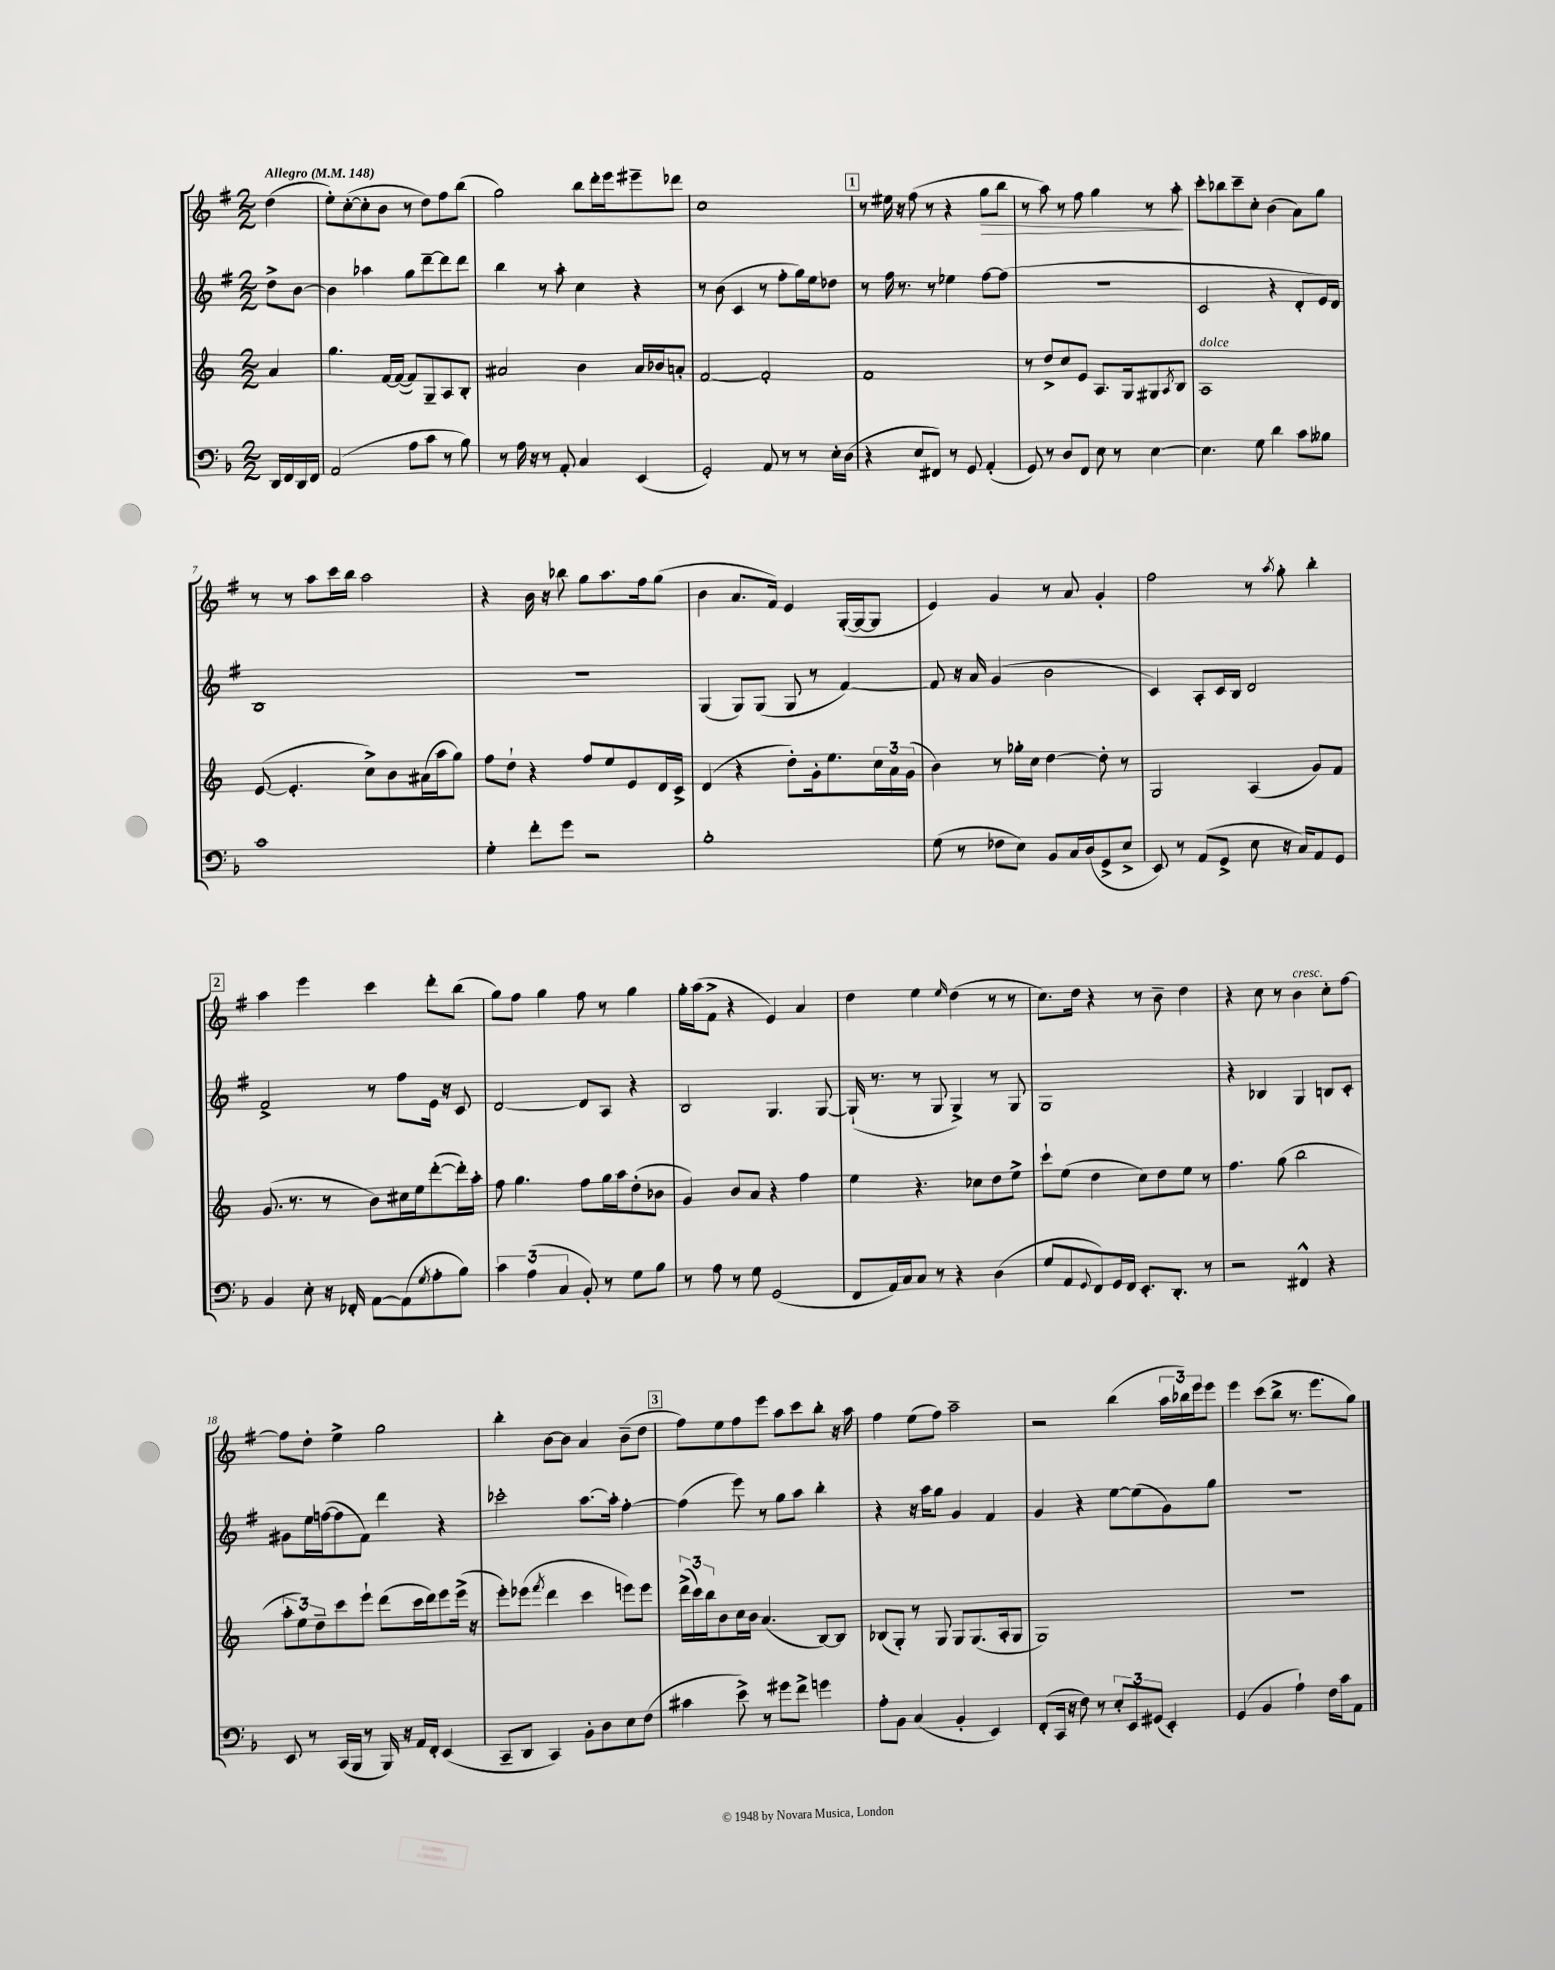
<<
\new StaffGroup <<
\new Staff = "s0" {
    \clef treble \key g \major \numericTimeSignature \time 2/2 \partial 4 \tempo "Allegro" 4 = 148
    d''4( |
    e''8-.) c''8~-.( c''8-. b'8 r8 d''8) fis''8 b''8( |
    g''2) b''8 d'''16-. e'''16 eis'''8-- des'''8 |
    c''1 |
    \mark \markup { \box "1" } r8 eis''16 r16 fis''8( r8 r4 g''8\> b''8 |
    r8 a''8) r8 fis''8 g''4 r8 a''8-.\! |
    c'''8-. bes''8 c'''8-- c''8-. b'4( a'8) g''8 |
    r8 r8 a''8 c'''16 b''16 a''2 |
    r4 b'16 r16 bes''8 g''8 a''8. fis''16 g''8( |
    b'4 a'8. fis'16) e'4 g16~-.( g16~ g8 |
    e'4) g'4 r8 a'8 g'4-. |
    fis''2 r8 \acciaccatura { a''8 } g''8-. b''4-. |
    \mark \markup { \box "2" } a''4 e'''4 c'''4 d'''8-. b''8( |
    g''8) fis''8 g''4 fis''8 r8 g''4 |
    g''16-. a''16( fis'8-> r4 e'4) a'4 |
    d''4 e''4 \grace { e''16 } d''4( r8 r8 |
    c''8.) d''16 r4 r8 b'8-- d''4 |
    r4 c''8 r8 b'4^\markup { \italic "cresc." } c''8-. fis''8~ |
    fis''8 d''8-. e''4-> g''2 |
    b''4-. b'8~ b'8 a'4 b'8--( d''8 |
    \mark \markup { \box "3" } fis''8) e''8 fis''8 e'''8 a''8 c'''8 b''8-. r16 a''16 |
    fis''4 e''8( fis''8) a''2-- |
    r2 b''4( \tuplet 3/2 { a''16 bes''16) e'''16 } e'''8 |
    e'''4 c'''8( b''8-> r8. e'''8. g''8) \bar "|." |
}
\new Staff = "s1" {
    \clef treble \key g \major \numericTimeSignature \time 2/2 \partial 4
    d''8-> b'8~ |
    b'4 aes''4 g''8 d'''8~-- d'''8 d'''8 |
    b''4 r8 a''8-. c''4 r4 |
    r8 b'8( c'4 r8 fis''8-. g''16) e''16 des''8 |
    \mark \markup { \box "1" } r8 fis''16 r8. r8 ees''4 fis''8~ fis''8( |
    R1 |
    c'2 r4 d'8-. e'16) d'16 |
    b1 |
    R1 |
    g4( g8) g8( g8 r8 fis'4~) |
    fis'8 r16 a'16 g'4( b'2 |
    c'4) a8-. c'16 b16 d'2 |
    \mark \markup { \box "2" } fis'2-> r8 fis''8 e'16 r16 c'8 |
    d'2~ d'8 a8 r4 |
    b2 g4. g8~ |
    g16-!( r8. r8 g8 g4->) r8 g8 |
    g1 |
    r4 bes4 g4 b8 c'8-. |
    gis'8 e''16 f''16~( f''8 fis'8) d'''4 r4 |
    ces'''2-. a''8.~ a''16-. fis''4~-. |
    \mark \markup { \box "3" } fis''4( e'''8) r8 g''8 a''8 b''4-. |
    r4 r16 a''16 g''8 g'4 fis'4 |
    g'4 r4 e''8~ e''8( g'8) g''8 |
    R1 \bar "|." |
}
\new Staff = "s2" {
    \clef treble \key c \major \numericTimeSignature \time 2/2 \partial 4
    a'4 |
    g''4. f'16~ f'16~( f'8) g8-- a8 b8-. |
    ais'2 b'4 ais'16 bes'16 a'8-. |
    f'2~ f'2-. |
    \mark \markup { \box "1" } f'1 |
    r8 d''8-> c''8 e'8 a8. g16 gis8 \acciaccatura { a8 } b8 |
    a1^\markup { \italic "dolce" } |
    e'8~( e'4.-. c''8->) b'8 ais'16( a''16 g''8) |
    f''8 d''8-! r4 f''8 e''8 e'8 d'16 c'16-> |
    d'4( r4 d''8-.) g'16-. e''8. \tuplet 3/2 { c''16 a'16 g'16( } |
    b'4) r8 ges''16-. c''16 d''4~ d''8-. r8 |
    g2 a4( g'8) f'8 |
    \mark \markup { \box "2" } g'8.( r8. r8 b'8) cis''16 e''16 d'''8~-.( d'''16-.) a''16-. |
    f''8 g''4. f''8 g''16 a''16 d''8-.( bes'8 |
    g'4) b'8 a'8 r4 f''4 |
    e''4 r4. ces''8 d''8 e''8-> |
    c'''8-! e''8( d''4 c''8) d''8 e''8 r8 |
    f''4. g''8( b''2 |
    \tuplet 3/2 { a''8-. e''8) d''8-- } c'''8 e'''8-! d'''8( c'''16 d'''16) e'''8 e'''16->( r16 |
    e'''8-.) ees'''8( \acciaccatura { f'''8 } d'''4 c'''4 e'''8) e'''8 |
    \mark \markup { \box "3" } \tuplet 3/2 { d'''16->( c'''16) b''16 } b'8 c''16 b'16 a'4.( b8~) b8 |
    bes8( g8-.) r8 g8 g8 g8.( a16-. g8 |
    g1) |
    r1 \bar "|." |
}
\new Staff = "s3" {
    \clef bass \key f \major \numericTimeSignature \time 2/2 \partial 4
    d,16 f,16 d,16 f,16 |
    a,2( a8 c'8 r8 bes8) |
    r8 a16 r16 r8 a,8-. c4 e,4( |
    g,2-.) a,8 r8 r8 e16-. d16( |
    \mark \markup { \box "1" } r4 e8 fis,8) r8 g,8 a,4-.( |
    g,8) r8 d8 f,8 e8 r8 e4~ |
    e4. g8 d'4 c'8 beses8 |
    c'1 |
    g4-. f'8-. g'8 r2 |
    bes1-. |
    g8( r8 fes8 e8) bes,8 c16 d16( g,8-> e8-> |
    e,8) r8 a,8( g,8-> e8 r16 c16) a,8 g,8 |
    \mark \markup { \box "2" } bes,4 e8-. r16 fes,16-. a,8~ a,8( \acciaccatura { g8 } a8-. bes8) |
    \tuplet 3/2 { c'4 a4( c4 } bes,8-.) r8 g8 bes8 |
    r8 a8 r8 g8 g,2( |
    f,8 a,16) c16 c8 r8 r4 d4( |
    g8 a,8 \appoggiatura { g,8 } f,8) g,16 f,16 e,8.-. d,8.-. r8 |
    r2 fis,4-^ r4 |
    e,8 r8 c,16( bes,,16 r8 bes,,16) r16 a,16 f,16-. e,4( |
    c,8-- d,8 c,4) bes,8-. d8 e8 f8( |
    \mark \markup { \box "3" } cis'4 e'8->) r8 gis'8 f'8-> g'4 |
    a8-. bes,8 c4( bes,4-. e,4) |
    f,8-.( c,16 r16 f8) r8 \tuplet 3/2 { e8-. e,8 gis,8( } e,4-.) |
    g,4( bes,4 a4-!) f16 c'16 a,8 \bar "|." |
}
>>
>>
